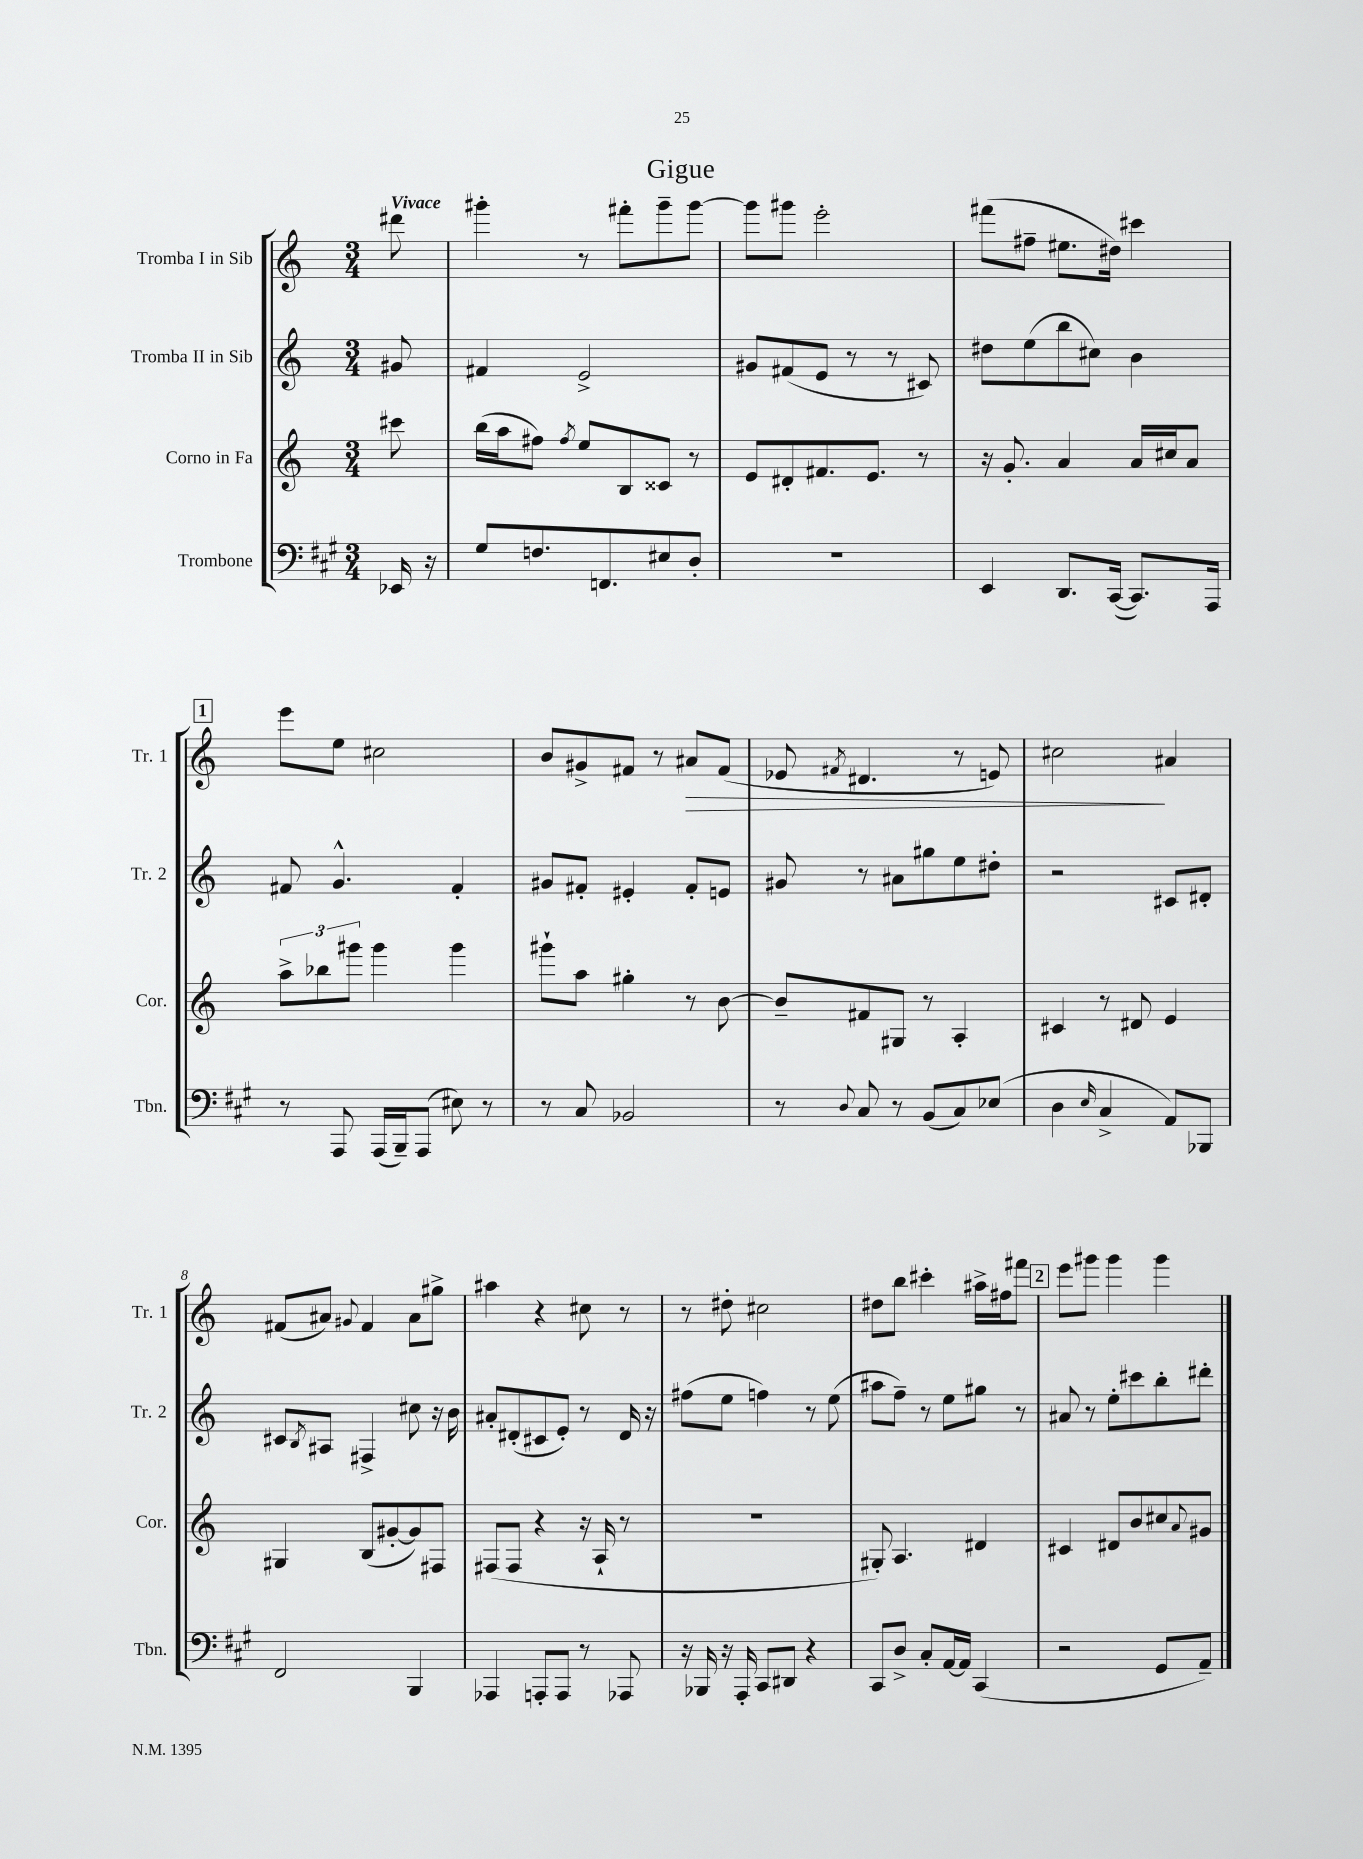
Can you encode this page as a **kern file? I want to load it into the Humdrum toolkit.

**kern	**kern	**kern	**kern
*staff4	*staff3	*staff2	*staff1
*clefF4	*clefG2	*clefG2	*clefG2
*k[f#c#g#]	*k[]	*k[]	*k[]
*M3/4	*M3/4	*M3/4	*M3/4
16EE-	8ccc#	8g#	8ddd#
16r	.	.	.
=	=	=	=
8G#	(16bb	4f#	4ggg#'
.	16aa	.	.
8.F	8ff#)	.	.
.	8qff#	.	.
.	8ee	2e^	8r
8.FF	.	.	.
.	8B	.	8fff#'
8E#	8c##	.	8ggg#~
8D'	8r	.	[8ggg#
=	=	=	=
2.r	8e	8g#	8ggg#]
.	8d#'	(8f#	8ggg#
.	8.f#	8e	2eee'
.	.	8r	.
.	8.e	.	.
.	.	8r	.
.	8r	8c#)	.
=	=	=	=
4EE	16r	8dd#	(8fff#
.	8.g'	.	.
.	.	(8ee	8ff#~
8.DD	4a	8bb	8.ee#
.	.	8cc#)	.
([16CC#	.	.	16dd#)
8.CC#])	16a	4b	4ccc#
.	16cc#	.	.
.	8a	.	.
16AAA	.	.	.
=	=	=	=
8r	12aa^	8f#	8eee
.	12bb-	.	.
8AAA	.	4.g^^	8ee
.	12ggg#	.	.
(16AAA	4ggg#	.	2cc#
16BBB~)	.	.	.
(8AAA	.	.	.
8E#)	4ggg#	4f#'	.
8r	.	.	.
=	=	=	=
8r	8ggg#`	8g#	8b
8C#	8aa	8f#'	8g#^
2BB-	4gg#'	4e#'	8f#
.	.	.	8r
.	8r	8f#'	8a#
.	[8b	8e	(8f#
=	=	=	=
8r	8b~]	8g#	8e-
8qqD	.	.	8qf#
8C#	8f#	8r	4.d#
8r	8G#	8a#	.
(8BB	8r	8gg#	.
8C#)	4A'	8ee	8r
(8E-	.	8dd#'	8e)
=	=	=	=
4D	4c#	2r	2cc#
16qqE	.	.	.
4C#^	8r	.	.
.	8d#	.	.
8AA)	4e	8c#	4a#
8BBB-	.	8d#'	.
=	=	=	=
2FF#	4G#	8c#	(8f#
.	.	8qB	.
.	.	8A#	8a#)
.	.	.	8qqg#
.	(8B	4F#^	4f#
.	[8g#'	.	.
4BBB	8g#])	8cc#	8a#
.	8F#	16r	8gg#^
.	.	16b	.
=	=	=	=
4AAA-	(8F#	8a#'	4aa#
.	8F#	(8d#'	.
8AAA'	4r	8c#	4r
8AAA	.	8e')	.
8r	16r	8r	8cc#
.	16A`	.	.
8AAA-	8r	16d#	8r
.	.	16r	.
=	=	=	=
16r	2.r	(8ff#	8r
16BBB-	.	.	.
16r	.	8ee	8dd#'
16AAA'	.	.	.
8CC#	.	4ff)	2cc#
8DD#	.	.	.
4r	.	8r	.
.	.	(8ee	.
=	=	=	=
8CC#	8G#')	8aa#	8dd#
8D^	4.A	8ff~)	8bb
8C#'	.	8r	4ccc#'
[16AA	.	8ee	.
16AA]	.	.	.
(4CC#	4d#	8gg#	16aa#^
.	.	.	16ff#
.	.	8r	8fff#
=	=	=	=
2r	4c#	8a#	8eee
.	.	8r	8ggg#
.	8d#	8ee'	4ggg#
.	8b	8ccc#	.
8GG#	8cc#	8bb'	4ggg#
.	8qqa	.	.
8AA~)	8g#	8ddd#'	.
==	==	==	==
*-	*-	*-	*-
